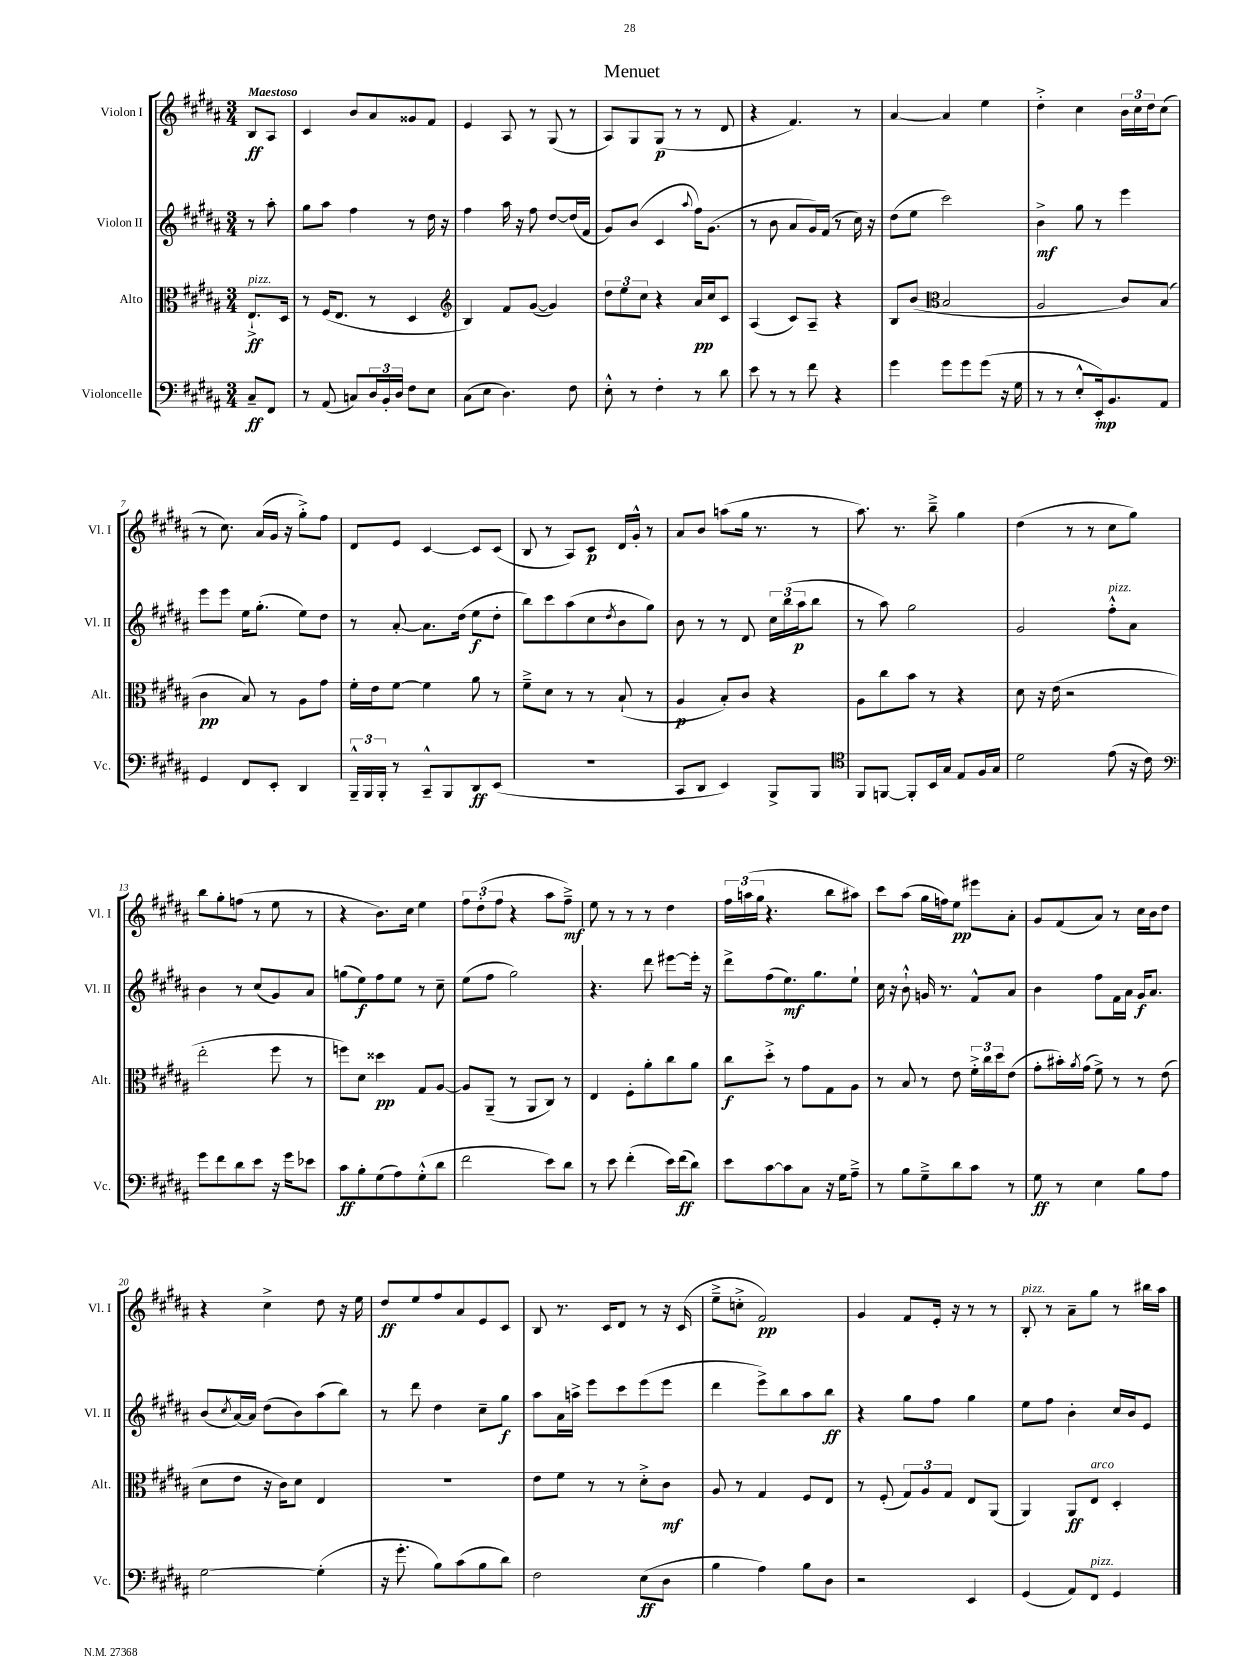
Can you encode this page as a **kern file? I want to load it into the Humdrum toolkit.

**kern	**kern	**kern	**kern
*staff4	*staff3	*staff2	*staff1
*clefF4	*clefC3	*clefG2	*clefG2
*k[f#c#g#d#a#]	*k[f#c#g#d#a#]	*k[f#c#g#d#a#]	*k[f#c#g#d#a#]
*M3/4	*M3/4	*M3/4	*M3/4
8C#~	8.E`^	8r	8B
8FF#	.	8aa#'	8A#
.	16D#	.	.
=	=	=	=
8r	8r	8gg#	4c#
(8AA#	(16F#	8aa#	.
.	8.E	.	.
8C)	.	4ff#	8b
24D#	8r	.	8a#
24BB'	.	.	.
24D#	.	.	.
8F#	4D#	8r	8g##
8E	.	16dd#	8f#
.	.	16r	.
=	=	=	=
*	*clefG2	*	*
(8C#	4B)	4ff#	4e
8E	.	.	.
4.D#)	8f#	16aa#	8A#
.	.	16r	.
.	([8g#	8ff#	8r
.	4g#])	[8dd#	(8G#
8F#	.	(16dd#]	8r
.	.	16f#	.
=	=	=	=
8E'^^	12dd#	8g#)	8A#)
.	12ee	.	.
8r	.	(8b	8G#
.	12cc#	.	.
4F#'	4r	4c#	(8G#
.	.	.	8r
.	.	8qqaa#	.
8r	16a#	16ff#)	8r
.	16cc#	(8.g#	.
8d#	8c#	.	8d#
=	=	=	=
8e	(4A#	8r	4r
8r	.	8b	.
8r	8c#)	8a#	4.f#)
8f#	8A#~	16g#)	.
.	.	(16f#	.
4r	4r	8r	.
.	.	16cc#)	8r
.	.	16r	.
=	=	=	=
4g#	8B	(8dd#	[4a#
.	(8b	8ee	.
*	*clefC3	*	*
8g#	2B	2ccc#)	4a#]
8g#	.	.	.
(8g#	.	.	4ee
16r	.	.	.
16G#	.	.	.
=	=	=	=
8r	2A#	4b^	4dd#'^
8r	.	.	.
8E'^^	.	8gg#	4cc#
16EE')	.	8r	.
8.BB	.	.	.
.	8c#)	4eee	24b
.	.	.	24cc#
.	.	.	24dd#
8AA#	(8B	.	(8cc#
=	=	=	=
4GG#	4c#	8eee	8r
.	.	8eee	8.cc#)
8FF#	8B)	16ee	.
.	.	(8.gg#'	(16a#
8EE'	8r	.	16g#
.	.	.	16r
4DD#	8A#	8ee)	8gg#'^)
.	8g#	8dd#	8ff#
=	=	=	=
24BBB~^^	16f#'	8r	8d#
24BBB	.	.	.
.	16e	.	.
24BBB'	.	.	.
8r	[8f#	[8a#'	8e
8CC#~^^	4f#]	8.a#]	[4c#
8BBB	.	.	.
.	.	(16dd#	.
8DD#	8a#	8ee	8c#]
(8EE	8r	8dd#'	(8c#
=	=	=	=
2.r	8f#~^	8bb)	8B
.	8d#	8ccc#	8r
.	8r	(8aa#	8A#)
.	8r	8cc#	8c#
.	.	8qdd#	.
.	(8B`	8b	16d#
.	.	.	16g#'^^
.	8r	8gg#)	8r
=	=	=	=
8CC#	4A#	8b	8a#
8DD#	.	8r	8b
4EE)	8B')	8r	(8aa
.	8c#	8d#	16gg#
.	.	.	8.r
8BBB^	4r	24cc#	.
.	.	(24bb	.
.	.	24aa#	.
8BBB	.	8bb	8r
=	=	=	=
*clefC4	*	*	*
8FF#	8A#	8r	8.aa#)
[8FF	8cc#	8aa#)	.
.	.	.	8.r
8FF']	8b	2gg#	.
16BB	8r	.	8bb~^
16G#	.	.	.
8E	4r	.	4gg#
16F#	.	.	.
16G#	.	.	.
=	=	=	=
2d#	8d#	2g#	(4dd#
.	16r	.	.
.	(16e	.	.
.	2r	.	8r
.	.	.	8r
(8e	.	8ff#'^^	8cc#
16r	.	8a#	8gg#)
16c#)	.	.	.
=	=	=	=
*clefF4	*	*	*
8g#	2ee'	4b	8bb
8f#	.	.	8gg#'
8d#	.	8r	(8ff
8e	.	(8cc#	8r
16r	8ff#	8g#)	8ee
16g#	.	.	.
8e-	8r	8a#	8r
=	=	=	=
8c#	8ff)	(8gg	4r
8B'	8d#	8ee)	.
(8G#	4dd##	8ff#	8.b)
8A#)	.	8ee	.
.	.	.	16cc#
(8G#'^^	8G#	8r	4ee
8d#	[8A#	8cc#~	.
=	=	=	=
2f#	8A#]	(8ee	12ff#
.	.	.	(12dd#'
.	(8AA#~	8ff#	.
.	.	.	12ff#
.	8r	2gg#)	4r
.	8AA#	.	.
8e)	8C#)	.	8aa#
8d#	8r	.	8ff#~^)
=	=	=	=
8r	4E	4.r	8ee
8e	.	.	8r
(4f#'	8F#'	.	8r
.	8a#'	8ddd#	8r
16e)	8cc#	[8eee#	4dd#
(16f#	.	.	.
8d#)	8a#	16eee#']	.
.	.	16r	.
=	=	=	=
8e	8cc#	8ddd#^	24ff#
.	.	.	(24aa
.	.	.	24gg#
[8c#	8dd#'^	(8ff#	4.r
8c#]	8r	8.ee)	.
8C#	8g#	.	.
.	.	8.gg#	.
16r	8G#	.	8bb
16G#	.	.	.
8A#~^	8A#	8ee`	8aa#)
=	=	=	=
8r	8r	16cc#	8ccc#
.	.	16r	.
8B	8B	8b`^^	(8aa#
8G#~^	8r	16g	16gg#
.	.	8.r	16ff)
8d#	8e	.	8ee
8c#	24f#'^	8f#^^	8eee#
.	24cc#	.	.
.	24dd#	.	.
8r	(8e	8a#	8a#'
=	=	=	=
8G#	8g#'	4b	8g#
8r	16b#')	.	(8f#
.	8qa#	.	.
.	(16g#	.	.
4E	8f#^)	8ff#	8a#)
.	8r	16f#	8r
.	.	16a#	.
8B	8r	16g#	16cc#
.	.	8.a#	16b
8A#	(8e	.	8dd#
=	=	=	=
[2G#	8d#	(8b	4r
.	.	8qcc#	.
.	8e	[16a#)	.
.	.	16a#]	.
.	16r	(8dd#	4cc#^
.	16c#)	.	.
.	8d#	8b)	.
(4G#']	4E	(8aa#	8dd#
.	.	8bb)	16r
.	.	.	16ee
=	=	=	=
16r	2.r	8r	8dd#
8.g#'	.	.	.
.	.	8ddd#	8ee
8B)	.	4dd#	8ff#
(8c#	.	.	8a#
8B	.	8cc#~	8e
8d#)	.	8gg#	8c#
=	=	=	=
2F#	8e	8aa#	8B
.	8f#	16a#	8.r
.	.	16aa^	.
.	8r	8eee	.
.	.	.	16c#
.	8r	8ccc#	8d#
(8E	8d#'^	(8eee	8r
8D#	8c#	8eee	16r
.	.	.	(16c#
=	=	=	=
4B	8A#	4ddd#	8ee~^
.	8r	.	8cc'^
4A#)	4G#	8eee^)	2f#)
.	.	8bb	.
8B	8F#	8aa#	.
8D#	8E	8bb	.
=	=	=	=
2r	8r	4r	4g#
.	(8F#'	.	.
.	12G#)	8gg#	8f#
.	12A#	.	.
.	.	8ff#	16e'
.	12G#	.	.
.	.	.	16r
4EE	8E	4gg#	8r
.	(8AA#	.	8r
=	=	=	=
(4GG#	4AA#)	8ee	8B'
.	.	8ff#	8r
8AA#)	8AA#	4b'	8a#~
8FF#	8E	.	8gg#
4GG#	4D#'	16cc#	8r
.	.	16b	.
.	.	8e	16bb#
.	.	.	16aa#
==	==	==	==
*-	*-	*-	*-
